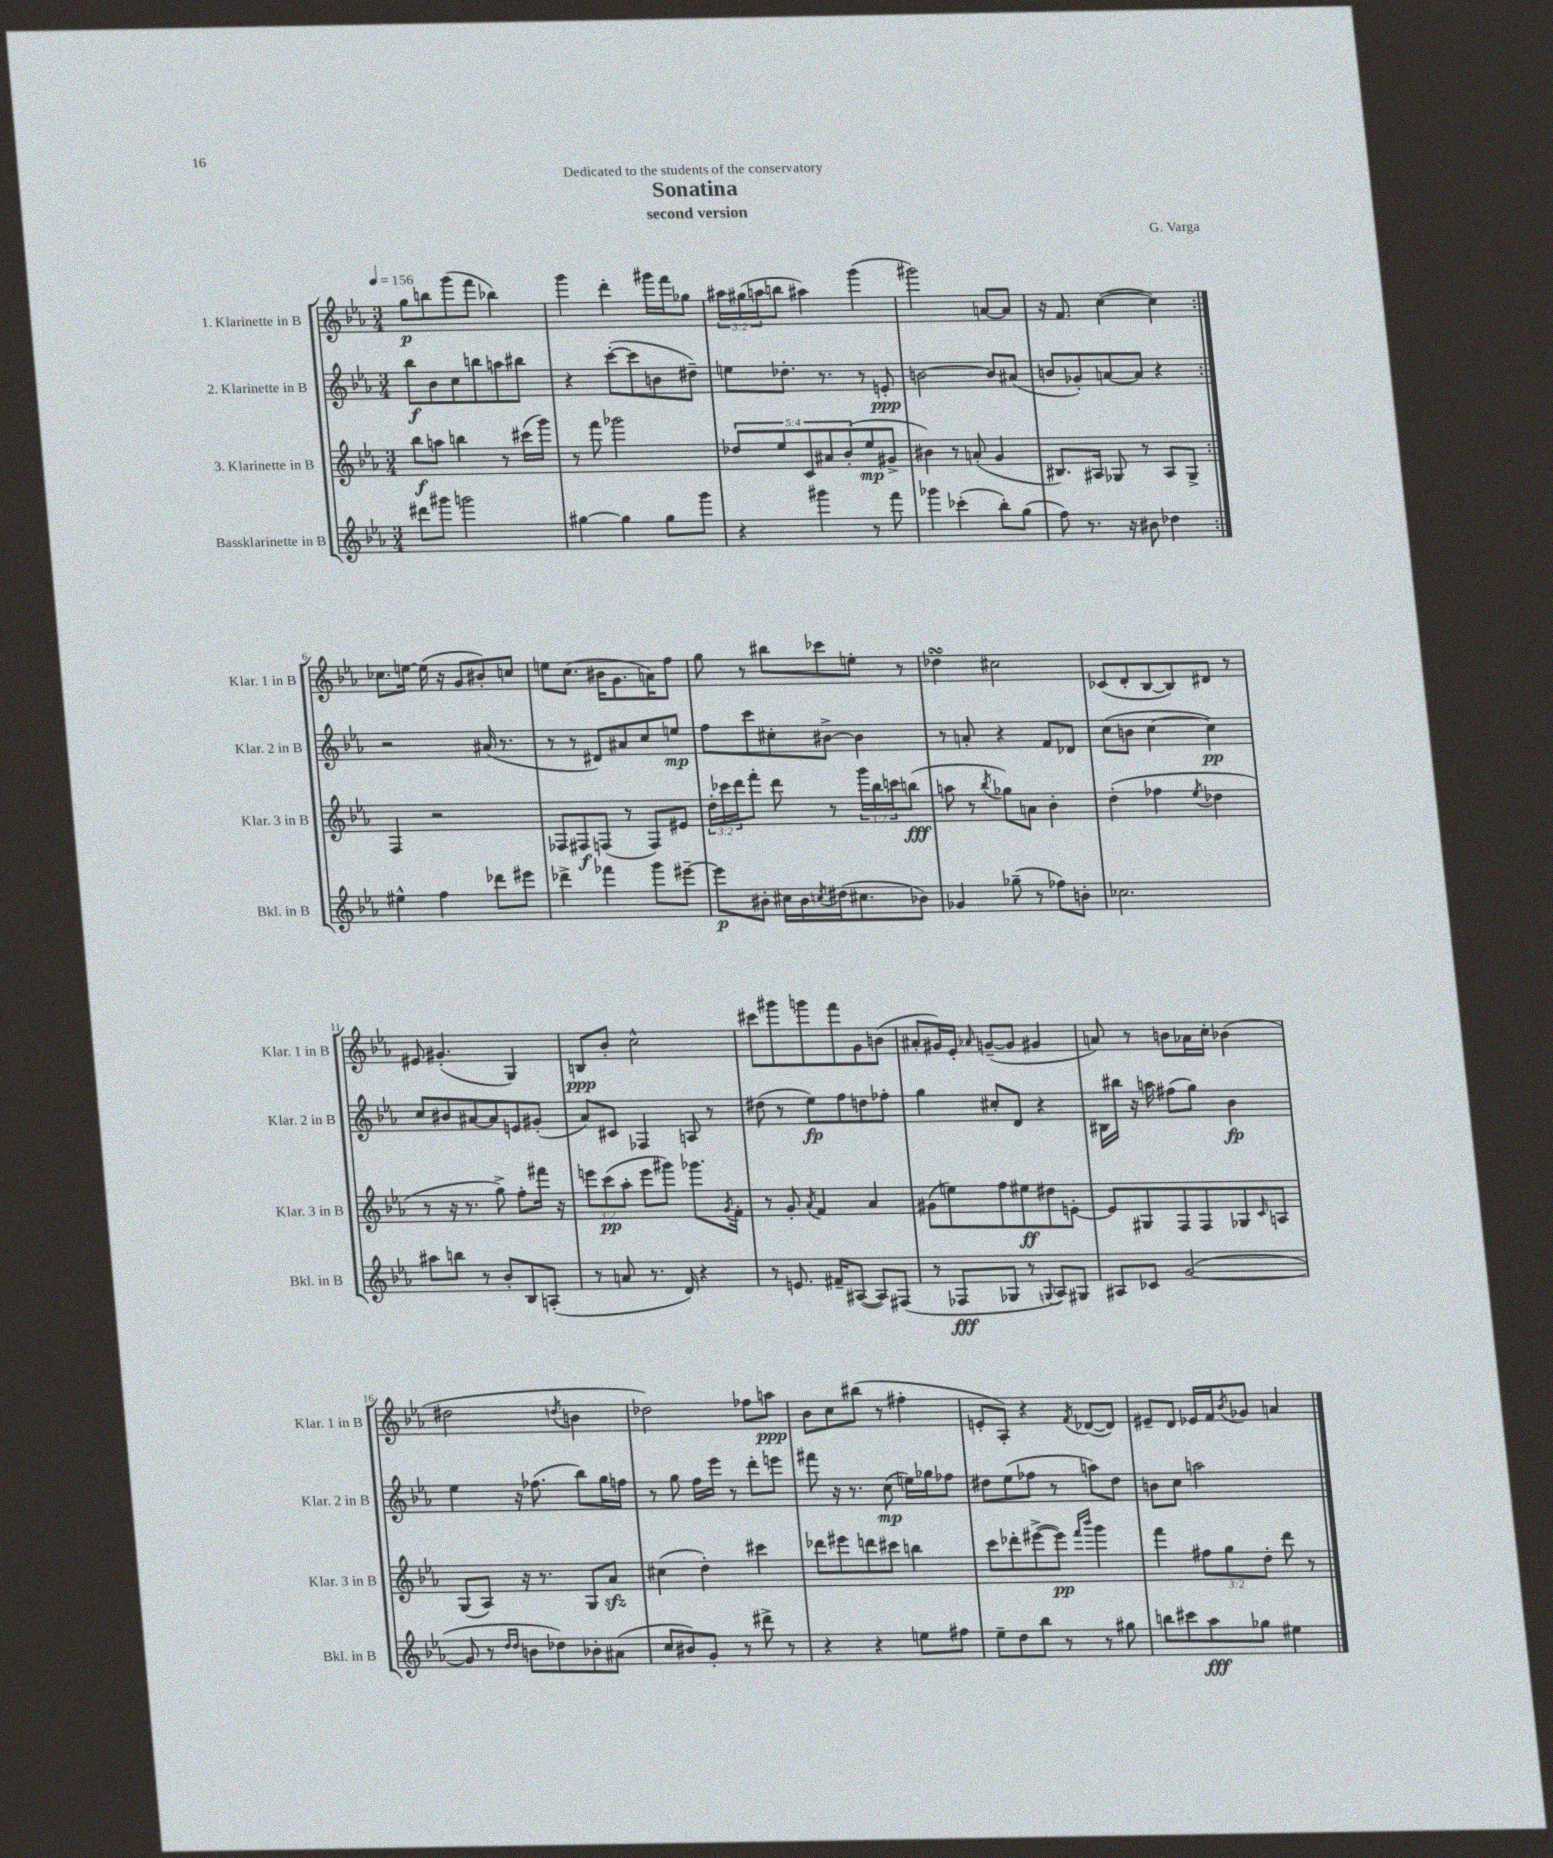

**kern	**dynam	**kern	**dynam	**kern	**dynam	**kern	**dynam
*part4	*part4	*part3	*part3	*part2	*part2	*part1	*part1
*staff4	*staff4	*staff3	*staff3	*staff2	*staff2	*staff1	*staff1
*I"Bassklarinette in B	*	*I"3. Klarinette in B	*	*I"2. Klarinette in B	*	*I"1. Klarinette in B	*
*I'Bkl. in B	*	*I'Klar. 3 in B	*	*I'Klar. 2 in B	*	*I'Klar. 1 in B	*
*clefG2	*	*clefG2	*	*clefG2	*	*clefG2	*
*k[b-e-a-]	*	*k[b-e-a-]	*	*k[b-e-a-]	*	*k[b-e-a-]	*
*M3/4	*	*M3/4	*	*M3/4	*	*M3/4	*
*MM156	*	*MM156	*	*MM156	*	*MM156	*
=1	=1	=1	=1	=1	=1	=1	=1
8ddd#X\L	.	8bb-\L	f	8bb-\L	f	8gg\L	p
8ggg#X\J	.	8aan\J	.	8b-\	.	8bbn\	.
2gggn\	.	4bbn\	.	8cc\	.	(8ggg\	.
.	.	.	.	8bbn\	.	8fff\J	.
.	.	8r	.	8aan\	.	4bb-X\)	.
.	.	(16ccc#X\LL	.	8bb#X\J	.	.	.
.	.	16ggg\JJ)	.	.	.	.	.
=2	=2	=2	=2	=2	=2	=2	=2
[4gg#X\	.	8r	.	4r	.	4ggg\	.
.	.	8fff\	.	.	.	.	.
4gg#\]	.	2ggg-X\	.	([8ccc'\L	.	4ddd'\	.
.	.	.	.	8ccc\]	.	.	.
8gg#\L	.	.	.	8bn\	.	16ggg#X\LL	.
.	.	.	.	.	.	16fff\J	.
8ggg\J	.	.	.	8dd#X~\J)	.	8gg-X\J	.
=3	=3	=3	=3	=3	=3	=3	=3
4r	.	10dd-X/L	.	8een\L	.	24aa#X\LL	.
.	.	.	.	.	.	(24gg#X\	.
.	.	.	.	.	.	24aan\J	.
.	.	10ee-/	.	.	.	.	.
.	.	.	.	8.dd-X'\J	.	8bbn\J	.
.	.	10c/	.	.	.	.	.
4ggg#X\	.	.	.	.	.	4aa#X\)	.
.	.	10a#X/	.	.	.	.	.
.	.	.	.	8.r	.	.	.
.	.	(10b-'/	.	.	.	.	.
8r	.	8ee-/	mp	8r	.	(4ggg\	.
8fff\	.	8g#X^/J	.	8en'/	ppp	.	.
=4	=4	=4	=4	=4	=4	=4	=4
4ggg-X\	.	4b#X\)	.	[2bn\	.	2ggg#X\)	.
(4ccc-X'\	.	8r	.	.	.	.	.
.	.	(8an'/	.	.	.	.	.
8bb-'\L)	.	4g/	.	8b/L]	.	[8an/L	.
(8gg\J	.	.	.	(8a#X/J	.	8a/J]	.
=5	=5	=5	=5	=5	=5	=5	=5
8ff\)	.	8.B#X/L)	.	8bn/L	.	16r	.
.	.	.	.	.	.	8.f/	.
8.r	.	.	.	8g-X'/)	.	.	.
.	.	16A#X/Jk	.	.	.	.	.
.	.	8G-X/	.	[8an/	.	([4cc\	.
16r	.	.	.	.	.	.	.
8b#X\	.	8r	.	8a/J]	.	.	.
4dd-X\	.	8A#/L	.	4r	.	4cc\])	.
.	.	8G-^/J	.	.	.	.	.
!!LO:LB:g=z
=6:|!	=6:|!	=6:|!	=6:|!	=6:|!	=6:|!	=6:|!	=6:|!
4ee#X^^\	.	4F/	.	2r	.	8.cc-X\L	.
.	.	.	.	.	.	[16een\Jk	.
4ff\	.	2r	.	.	.	(16ee\]	.
.	.	.	.	.	.	16r	.
.	.	.	.	.	.	8g/L	.
8ddd-X\L	.	.	.	(16a#X/	.	8b#X'/)	.
.	.	.	.	8.r	.	.	.
8eee#X\J	.	.	.	.	.	8ccn/J	.
=7	=7	=7	=7	=7	=7	=7	=7
4ddd-X^\	.	8F-X/L	.	8r	.	8een\L	.
.	.	8F#X/	f	8r	.	(8.cc\J	.
4fff-X\	.	(8Fn/J	.	8d#X/L)	.	.	.
.	.	.	.	.	.	16b#X\KL	.
.	.	8r	.	8a#X/	.	8.g\	.
8ggg\L	.	8F/L)	.	8cc/	.	.	.
.	.	.	.	.	.	16an\K)	.
[8eee#X~\J	.	8e#X/J	.	8een/J	mp	8ff\J	.
=8	=8	=8	=8	=8	=8	=8	=8
8eee#\L]	p	24dd'\LL	.	8ff\L	.	8gg\	.
.	.	24ccc-X\	.	.	.	.	.
.	.	24ddd\J	.	.	.	.	.
8b#X'\J	.	8fff'\J	.	8ccc\	.	8r	.
16cc#X\LL	.	8ddd\	.	8cc#X'\	.	8bb#X\L	.
16b#\	.	.	.	.	.	.	.
8qccn/	.	.	.	.	.	.	.
(16dd#X\J	.	8r	.	[8b#X^\J	.	8ccc-X\	.
8.cc#X\	.	.	.	.	.	.	.
.	.	24ggg\LL	.	4b#\]	.	8een'\J	.
.	.	24bb-\	.	.	.	.	.
.	.	24cccn\J	.	.	.	.	.
8b-X\J)	.	(8bbn\J	fff	.	.	8r	.
=9	=9	=9	=9	=9	=9	=9	=9
4g-X/	.	8aan\	.	8r	.	4dd-XsSSs\	.
.	.	8r	.	8an'/	.	.	.
.	.	8qbb-/	.	.	.	.	.
(8gg-X~\	.	8gg-X\L)	.	4r	.	2cc#X\	.
8r	.	8an\J	.	.	.	.	.
8ff-X\L)	.	4b-'\	.	8f/L	.	.	.
8bn'\J	.	.	.	8d-X/J	.	.	.
=10	=10	=10	=10	=10	=10	=10	=10
2.cc-X\	.	(4dd'\	.	(8cc\L	.	(8c-X/L	.
.	.	.	.	8bn\J	.	8d'/	.
.	.	4ff-X\	.	[4cc\	.	[8B-/	.
.	.	.	.	.	.	8B-/])	.
.	.	8qee-/	.	.	.	.	.
.	.	4dd-X\	.	4cc\])	pp	8d#X/J	.
.	.	.	.	.	.	8r	.
!!LO:LB:g=z
=11	=11	=11	=11	=11	=11	=11	=11
8aa#X\L	.	8r	.	8cc/L	.	8e#X/	.
8bbn\J	.	16r	.	8b#X/	.	(4.g#X'/	.
.	.	8.r	.	.	.	.	.
8r	.	.	.	[8a#X/	.	.	.
8b-'/L	.	8gg^\)	.	8a#/]	.	.	.
8B-/	.	8ff'\L	.	8en/	.	4G/)	.
(8An'/J	.	16fff#X\Jk	.	(8g#X'/J	.	.	.
.	.	16r	.	.	.	.	.
=12	=12	=12	=12	=12	=12	=12	=12
8r	.	12eeen\L	.	8a-/L)	.	8Bn/L	ppp
.	.	(12ccc\	pp	.	.	.	.
8an/	.	.	.	8c#X/J	.	8b-'/J	.
.	.	12aa-'\J	.	.	.	.	.
8.r	.	8eee\L	.	4F-X/	.	2cc^^\	.
.	.	8ggg#X\J)	.	.	.	.	.
16d/)	.	.	.	.	.	.	.
4r	.	8.ggg-X\L	.	8An/	.	.	.
.	.	.	.	8r	.	.	.
.	.	8qg/	.	.	.	.	.
.	.	16f'\Jk	.	.	.	.	.
=13	=13	=13	=13	=13	=13	=13	=13
8r	.	8r	.	(8dd#X\	.	8ccc#X\L	.
8.en/	.	8g'/	.	8r	.	8ggg#X\	.
.	.	8qa-/	.	.	.	.	.
.	.	4f/	.	8ee-\L)	fp	8gggn\	.
16f#X~/KL	.	.	.	.	.	.	.
([8A#X/J	.	.	.	8ff\	.	8fff\	.
8A#/L])	.	4a-/	.	8ddn\	.	8g\	.
(8F#X/J	.	.	.	8ff-X'\J	.	(8bn\J	.
=14	=14	=14	=14	=14	=14	=14	=14
8r	.	(8g#X\L	.	4gg\	.	8a#X'/L	.
8F-X/L	fff	8een\)	.	.	.	16g#X/L)	.
.	.	.	.	.	.	16e-'/JJ	.
.	.	.	.	.	.	16qqa-X/	.
8G-X/J	.	8ff\	.	8cc#X'/L	.	([8gn~/L	.
8r	.	8ee#X\	ff	8d/J	.	8g/J]	.
8qqGn/	.	.	.	.	.	.	.
8A-/L)	.	8dd#X\	.	4r	.	4g#X/	.
8G#X/J	.	[8en'\J	.	.	.	.	.
=15	=15	=15	=15	=15	=15	=15	=15
8A#X/L	.	8e/L]	.	16B#X\LL	.	8an/)	.
.	.	.	.	16bb#X\JJ	.	.	.
8c-X/J	.	8G#X/	.	16r	.	8r	.
.	.	.	.	16aan\	.	.	.
([2g/	.	8F/	.	(8ff#X\L	.	8bn\L	.
.	.	8F/	.	8gg\J)	.	16a-X\L	.
.	.	.	.	.	.	16cc'\JJ	.
.	.	8G-X/	.	4b-\	fp	(4b-X\	.
.	.	16qqc/	.	.	.	.	.
.	.	8An/J	.	.	.	.	.
!!LO:LB:g=z
=16	=16	=16	=16	=16	=16	=16	=16
8g/]	.	(8G/L	.	4ee-\	.	2dd#X\	.
8r	.	8A-/J)	.	.	.	.	.
16qqdd/LL	.	.	.	.	.	.	.
16qqdd/JJ	.	.	.	.	.	.	.
8bn\L	.	16r	.	16r	.	.	.
.	.	8.r	.	(8.ff-X\	.	.	.
8dd-X\)	.	.	.	.	.	.	.
.	.	.	.	.	.	8qddn/	.
8b-X'\	.	8G/L	.	8bb-\L)	.	4bn\	.
(8a#X\J	.	8a-zz/J	.	16gg\L	.	.	.
.	.	.	.	16ffn\JJ	.	.	.
=17	=17	=17	=17	=17	=17	=17	=17
8cc/L	.	(4cc#X\	.	8r	.	2dd-X\)	.
8b#X/)	.	.	.	8gg\	.	.	.
8g'/J	.	4dd'\)	.	16ff\LL	.	.	.
.	.	.	.	16eee-\JJ	.	.	.
8r	.	.	.	8r	.	.	.
8ddd#X^\	.	4ccc#X\	.	8ddd'\L	.	8ff-X\L	.
8r	.	.	.	8eeen\J	.	8aan\J	ppp
=18	=18	=18	=18	=18	=18	=18	=18
4r	.	8ddd-X\L	.	8fff#X\	.	8b-\L	.
.	.	8eee#X\	.	16r	.	8cc\	.
.	.	.	.	8.r	.	.	.
4r	.	8dddn\	.	.	.	(8bb#X\J	.
.	.	8ccc#X\J	.	(8cc\	mp	8r	.
8een\L	.	4bbn\	.	16een\LL)	.	4ff#X'\	.
.	.	.	.	16gg-X\J	.	.	.
8ff#X\J	.	.	.	8ff-X\J	.	.	.
=19	=19	=19	=19	=19	=19	=19	=19
8ee-~\L	.	8ccc\L	.	8dd#X\L	.	8en'/L	.
8dd\	.	8ddd-X'\	.	(8ee-\	.	8A-'/J)	.
8bb-\J	.	([8eee#X^\	.	8ff-X\J	.	4r	.
8r	.	8eee#\J])	pp	8r	.	.	.
.	.	16qqfff/LL	.	.	.	.	.
.	.	16qqbbb-/JJ	.	.	.	8qf/	.
8r	.	4ggg\	.	8aan\L)	.	([8d-X/L	.
8gg#X\	.	.	.	8dd#\J	.	8d-/J])	.
=20	=20	=20	=20	=20	=20	=20	=20
8bbn\L	.	4fff\	.	8bn\L	.	8e#X~/L	.
8ccc#X\	.	.	.	8cc\J	.	8d/J	.
8aa-\	fff	12ff#X\L	.	2aan\	.	16e-X/LL	.
.	.	.	.	.	.	16f/J	.
.	.	12gg\	.	.	.	.	.
.	.	.	.	.	.	8qb-/	.
8gg-X\J	.	.	.	.	.	8g-X/J	.
.	.	12dd'\J	.	.	.	.	.
4ee#X\	.	8ddd\	.	.	.	4an/	.
.	.	8r	.	.	.	.	.
==	==	==	==	==	==	==	==
*-	*-	*-	*-	*-	*-	*-	*-
